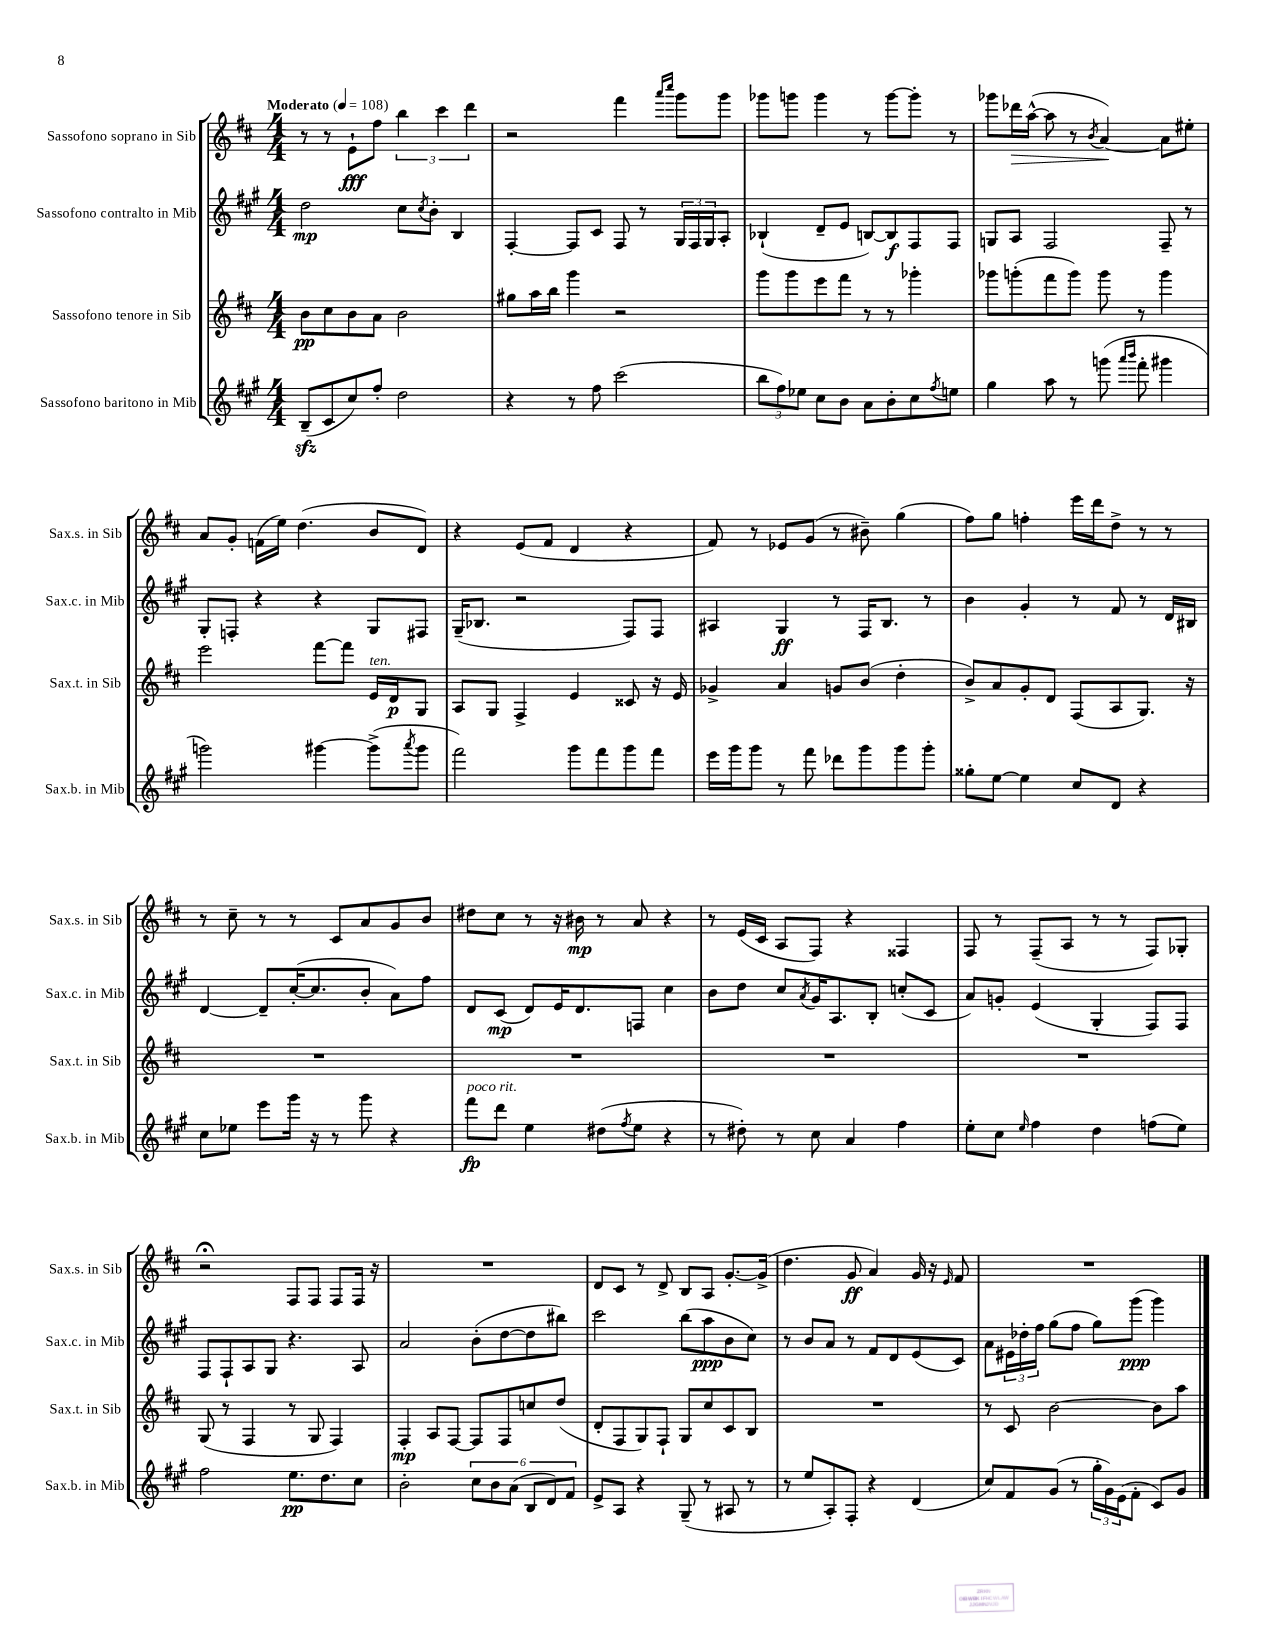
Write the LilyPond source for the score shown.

<<
\new StaffGroup <<
\new Staff = "s0" \with { instrumentName = "Sassofono soprano in Sib" shortInstrumentName = "Sax.s. in Sib" } {
    \clef treble \key d \major \numericTimeSignature \time 4/4 \tempo "Moderato" 4 = 108
    r8 r8 e'8-!\fff fis''8 \tuplet 3/2 { b''4 cis'''4 d'''4 } |
    r2 fis'''4 \grace { a'''16 cis''''16 } g'''8 g'''8 |
    ges'''8 g'''8 g'''4 r8 g'''8~ g'''8-. r8 |
    ges'''8 des'''16\> a''16~-^( a''8 r8 \acciaccatura { b'8 } a'4~\!) a'8 eis''8-. |
    a'8 g'8-. f'16( e''16) d''4.( b'8 d'8) |
    r4 e'8( fis'8 d'4 r4 |
    fis'8) r8 ees'8 g'8( r8 bis'8--) g''4( |
    fis''8) g''8 f''4-. e'''16 d'''16 d''8-> r8 r8 |
    r8 cis''8-- r8 r8 cis'8 a'8 g'8 b'8 |
    dis''8 cis''8 r8 r16 bis'16\mp r8 a'8 r4 |
    r8 e'16( cis'16 a8 fis8) r4 fisis4 |
    fis8 r8 fis8--( a8 r8 r8 fis8) ges8-. |
    r2\fermata fis8 fis8 fis8 fis16 r16 |
    R1 |
    d'8 cis'8 r8 d'8-> b8 a8 g'8.~-. g'16->( |
    d''4. g'8\ff a'4) g'16 r16 \grace { e'16 } fis'8 |
    R1 \bar "|." |
}
\new Staff = "s1" \with { instrumentName = "Sassofono contralto in Mib" shortInstrumentName = "Sax.c. in Mib" } {
    \clef treble \key a \major \numericTimeSignature \time 4/4
    d''2\mp cis''8 \acciaccatura { cis''8 } b'8-. b4 |
    fis4~-. fis8 cis'8 fis8 r8 \tuplet 3/2 { gis16 fis16 gis16 } a8-. |
    bes4-!( d'8-- e'8 b8~) b8\f fis8 fis8 |
    g8 a8 fis2 fis8-- r8 |
    gis8-. f8-. r4 r4 gis8 fis8 |
    gis16--( bes8. r2 fis8) fis8 |
    ais4 gis4\ff r8 fis16 b8. r8 |
    b'4 gis'4-. r8 fis'8 r8 d'16 bis16 |
    d'4~ d'8-- cis''16~-.( cis''8. b'8-. a'8) fis''8 |
    d'8 cis'8\mp( d'8) e'16 d'8. f8 cis''4 |
    b'8 d''8 cis''8 \acciaccatura { a'8 } gis'16 a8. b8-. c''8-.( cis'8 |
    a'8) g'8-. e'4( gis4-. fis8) fis8 |
    fis8 fis8-! a8 gis8 r4. a8 |
    a'2 b'8-.( d''8~ d''8 bis''8) |
    cis'''2 b''8( a''8\ppp b'8 cis''8) |
    r8 b'8 a'8 r8 fis'8 d'8 e'8( cis'8) |
    a'8 \tuplet 3/2 { eis'16 des''16-. fis''16 } gis''8( fis''8 gis''8) gis'''8\ppp( gis'''4) \bar "|." |
}
\new Staff = "s2" \with { instrumentName = "Sassofono tenore in Sib" shortInstrumentName = "Sax.t. in Sib" } {
    \clef treble \key d \major \numericTimeSignature \time 4/4
    b'8\pp cis''8 b'8 a'8 b'2 |
    gis''8 a''16 b''16 g'''4 r2 |
    g'''8 g'''8 e'''8 fis'''8 r8 r8 ges'''4-. |
    ges'''8 g'''8-.( fis'''8 g'''8) g'''8 r8 g'''4 |
    e'''2 fis'''8~ fis'''8 e'16^\markup { \italic "ten." } d'16\p g8 |
    a8 g8 fis4-> e'4 cisis'8 r16 e'16 |
    ges'4-> a'4 g'8 b'8( d''4-. |
    b'8->) a'8 g'8-. d'8 fis8( a8 g8.) r16 |
    R1 |
    R1 |
    R1 |
    R1 |
    g8( r8 fis4 r8 g8 fis4) |
    fis4-.\mp a8 fis8~ fis8 fis8 c''8 d''8( |
    d'8-. fis8 g8) fis8-! g8 cis''8 cis'8 b8 |
    R1 |
    r8 cis'8 b'2~ b'8 a''8 \bar "|." |
}
\new Staff = "s3" \with { instrumentName = "Sassofono baritono in Mib" shortInstrumentName = "Sax.b. in Mib" } {
    \clef treble \key a \major \numericTimeSignature \time 4/4
    b8--\sfz( cis'8 cis''8) fis''8-. d''2 |
    r4 r8 fis''8 cis'''2( |
    \tuplet 3/2 { b''8 fis''8) ees''8 } cis''8 b'8 a'8 b'8-. cis''8 \acciaccatura { fis''8 } e''8 |
    gis''4 a''8 r8 g'''8( \grace { a'''16 b'''16 } fis'''8-. gis'''4 |
    g'''2) gis'''4~ gis'''8->( \acciaccatura { a'''8 } gis'''8 |
    fis'''2) gis'''8 fis'''8 gis'''8 fis'''8 |
    e'''16 gis'''16 gis'''8 r8 fis'''8 des'''8 gis'''8 gis'''8 gis'''8-. |
    gisis''8-. e''8~ e''4 cis''8 d'8 r4 |
    cis''8 ees''8 e'''8 gis'''16 r16 r8 gis'''8 r4 |
    fis'''8\fp^\markup { \italic "poco rit." } d'''8 e''4 dis''8( \acciaccatura { fis''8 } e''8 r4 |
    r8 dis''8-.) r8 cis''8 a'4 fis''4 |
    e''8-. cis''8 \grace { e''16 } fis''4 d''4 f''8( e''8) |
    fis''2 e''8.\pp d''8. cis''8 |
    b'2-. \tuplet 6/4 { cis''8 b'8 a'8( b8 d'8) fis'8 } |
    e'8-> a8 r4 gis8--( r8 ais8 r8 |
    r8 e''8 a8-.) fis8-. r4 d'4( |
    cis''8) fis'8 gis'8( r8 \tuplet 3/2 { gis''16-. gis'16) e'16( } fis'8-. cis'8) gis'8 \bar "|." |
}
>>
>>
\layout { \context { \Score \remove "Bar_number_engraver" } }
